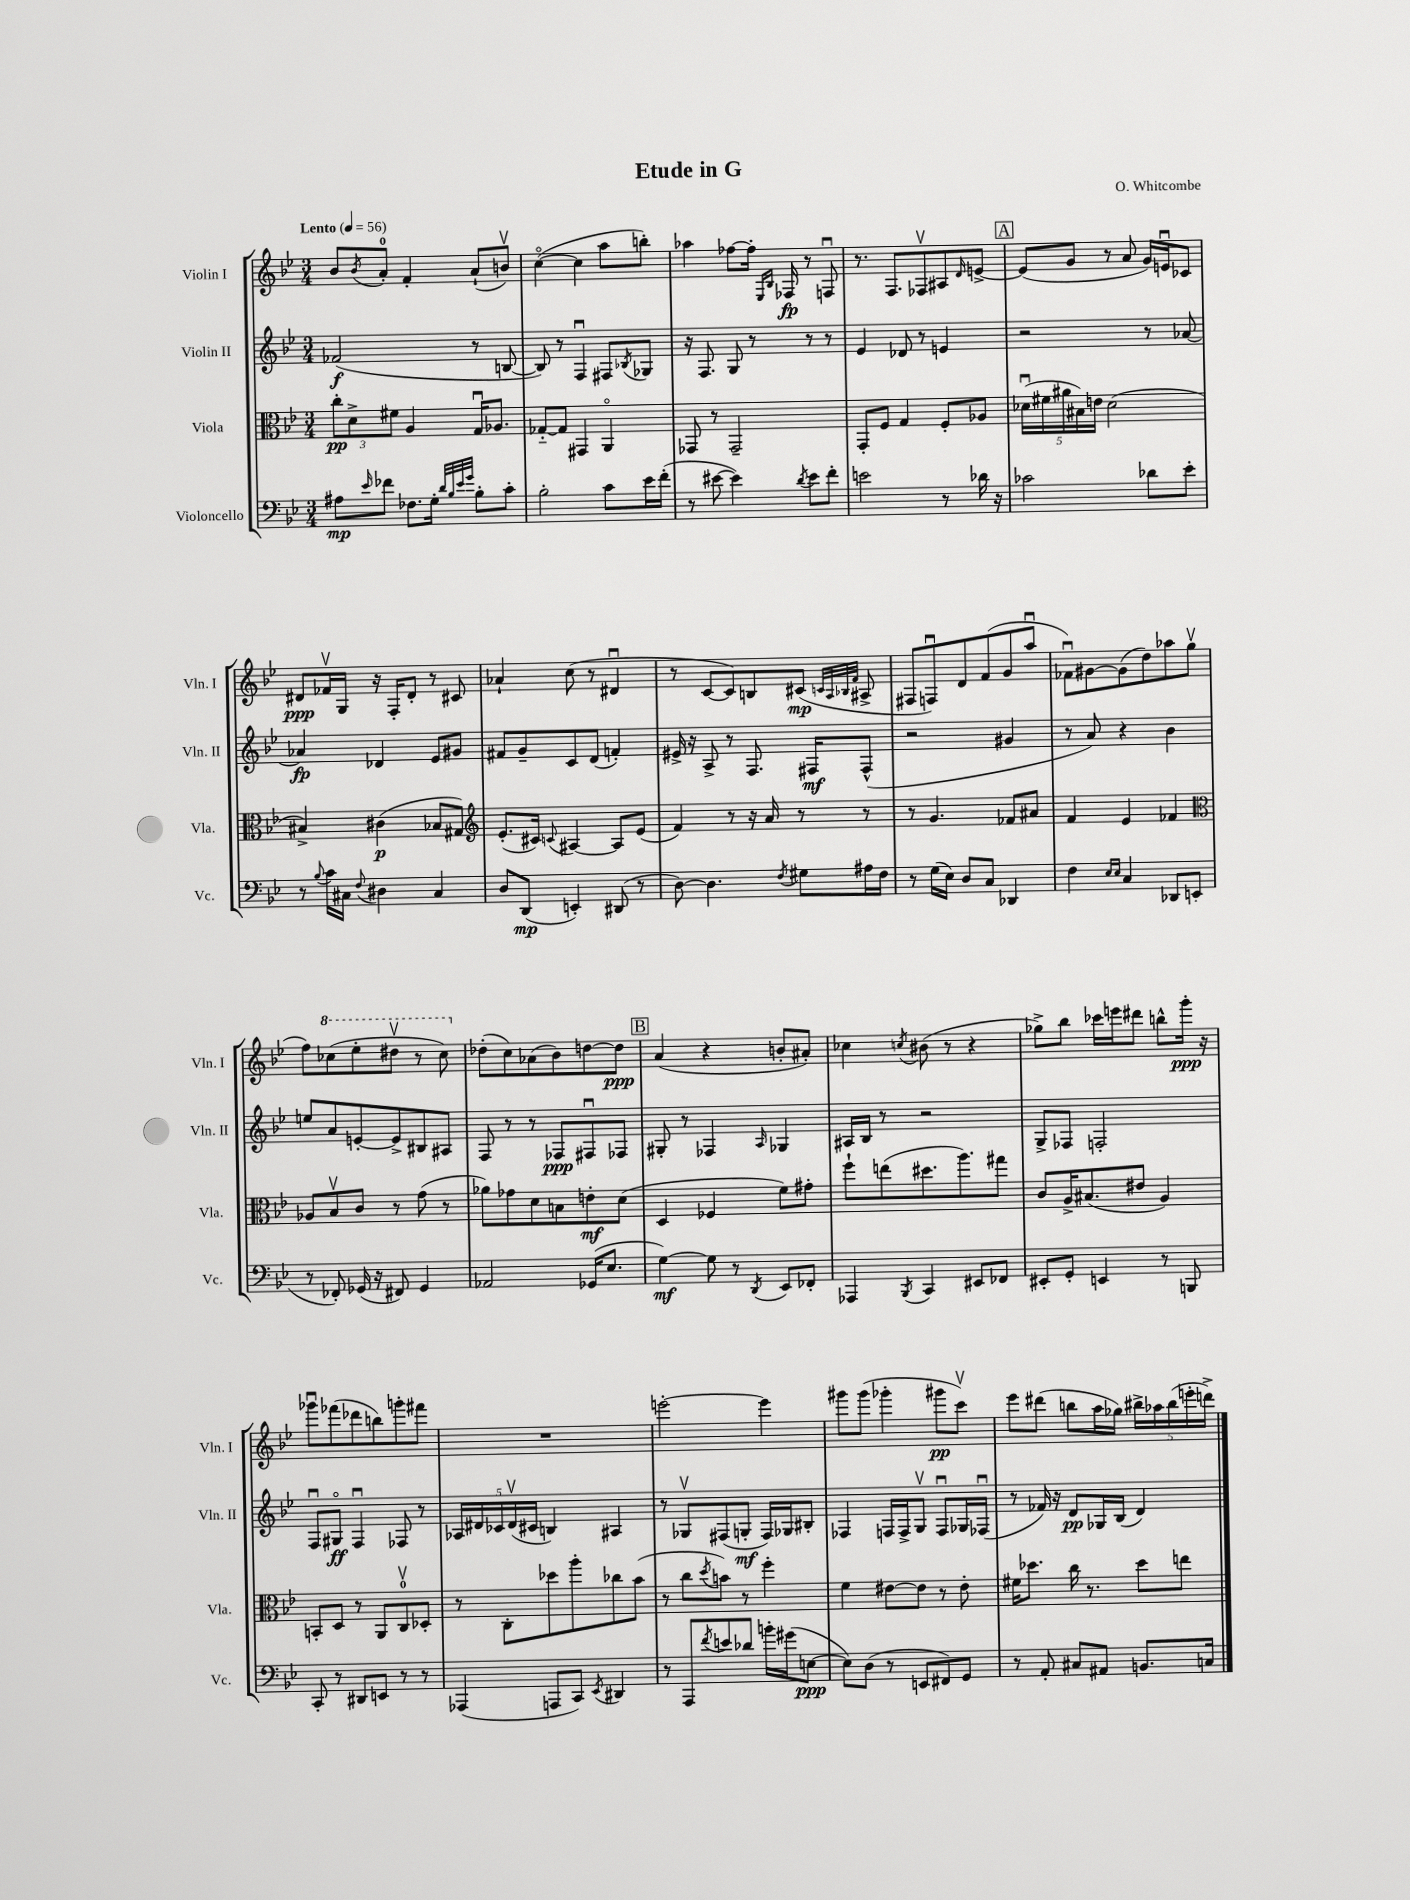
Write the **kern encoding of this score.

**kern	**kern	**kern	**kern
*staff4	*staff3	*staff2	*staff1
*clefF4	*clefC3	*clefG2	*clefG2
*k[b-e-]	*k[b-e-]	*k[b-e-]	*k[b-e-]
*M3/4	*M3/4	*M3/4	*M3/4
*MM56	*MM56	*MM56	*MM56
8A#\L	12cc'\L	(2f-/	8b-/L
.	12d^\	.	.
16qqe-/	.	.	8qb-/
8f-\J	.	.	8a'/J
.	12f#\J	.	.
8.F-\L	4A/	.	4f'/
16G'\Jk	.	.	.
32qqd/LLL	.	.	.
32qqB-/	.	.	.
32qqe-/	.	.	.
32qqg/JJJ	.	.	.
8B-'\L	16Gu/LK	8r	(8a`/L
.	8.A-/J	.	.
8c'\J	.	[8B/	8bv/J)
=	=	=	=
2B-'\	[8G-'~/L	8B/])	([4cco\
.	8G-/]J	8r	.
.	4GG#/	4Fu/	4cc\]
8c\L	4AAo/	8F#/L	8aa\L
.	.	8qB-/	.
16e-\L	.	8G-/J	8bb'\J)
(16f'\JJ	.	.	.
=	=	=	=
8r	8GG-/	16r	4aa-\
.	.	8.F/	.
[8e#\	8r	.	.
4e#\])	2GG-~/	8G/	[8ff-\L
.	.	8r	16ff-'\]Jk
.	.	.	16qqE-/LL
.	.	.	16qqB-/JJ
.	.	.	16F-/
8qd/	.	.	.
8e#\L	.	8r	8r
8f'\J	.	8r	8Fu/
=	=	=	=
2e\	8GG'/L	4e-/	8.r
.	8F/J	.	.
.	.	.	8.F/L
.	4G/	8d-/	.
.	.	8r	8F-v/
8r	8F'/L	4e/	8A#/
.	.	.	16qqd/
16d-\	8A-/J	.	[8e^/J
16r	.	.	.
=	=	=	=
2c-\	(20d-u\LL	2r	(8e/]L
.	20f#\	.	.
.	20a#\	.	.
.	.	.	8g/J
.	20B#\)	.	.
.	20e\JJ	.	.
.	(2d-\	.	8r
.	.	.	8a/
8d-\L	.	8r	16g/LL)
.	.	.	16eu/J
8e-'\J	.	[8a-/	8c-/J
=	=	=	=
8r	4B#^/)	4a-/]	8d#/L
8qqB-/	.	.	.
16c\LL	.	.	16f-v/L
16C#\JJ	.	.	16G/JJ
8qqF/	.	.	.
4D#\	(4c#\	4d-/	16r
.	.	.	16F'/LK
.	.	.	8d#'/J
4C#/	8B-/L	8e-/L	8r
.	8G#/J)	8g#/J	8c#/
=	=	=	=
*	*clefG2	*	*
8D/L	(8.e-'/L	8f#/L	4a-`/
(8DD/J	.	8g~/	.
.	16c#/Jk)	.	.
.	8qqc/	.	.
4EE'/)	[4A#/	8c/	(8cc\
.	.	(8d/J	8r
(8DD#/	8A#/]L	4f'/)	4d#u/
8r	(8e-/J	.	.
=	=	=	=
[8D\)	4f/)	16e#^/	8r
.	.	16r	.
4.D\]	.	8A^/	[8c/L
.	8r	8r	8c/])
.	16r	8.F/	8B/
.	16a/	.	.
8qF/	.	.	.
8G#\L	8r	.	(8c#/J
.	.	16F#/LK	.
.	.	.	32qqc/LLL
.	.	.	32qqA/
.	.	.	32qqB-/
.	.	.	32qqf/JJJ
16A#\L	8r	(8F#^^/J	8A#^/
16F\JJ	.	.	.
=	=	=	=
8r	8r	2r	8F#/L
(16G\LL	4.g/	.	8Fu/)
16E-\JJ)	.	.	.
8D/L	.	.	8d/
8C/J	.	.	(8f/
4DD-/	8f-/L	4g#/	8g/
.	8a#/J	.	8aau/J
=	=	=	=
4F\	4f/	8r	8f-u\L)
.	.	8a/)	[8g#\
16qqE-/LL	.	.	.
16qqE-/JJ	.	.	.
4C/	4e-/	4r	(8g#\]
.	.	.	8dd\)
8DD-/L	4f-/	4b-\	8aa-\
(8EE/J	.	.	(8ggv\J
=	=	=	=
*	*clefC3	*	*
8r	8A-/L	8ee/L	8ff\L)
8FF-'/)	8B-v/	8a/	(8ccc-\
(16GG-/	8c/J	[8e'/	8eee-'\
16r	.	.	.
8FF#/)	8r	8e^/]	8ddd#v\J
4GG-/	(8g\	8B#/	8r
.	8r	8A#/J	8ccc-\)
=	=	=	=
2AA-/	8a-\L)	8F/	(8dd-'\L
.	8g-\	8r	8cc\)
.	8d\	8r	(8a-\
.	8B\	8F-/L	8b-\)
(16GG-/LK	8e'\	8F#u/	[8dd\
8.E-/J	.	.	.
.	(8d\J	8F-/J	8dd\]J
=	=	=	=
[4G\)	4D/	8G#'/	(4a/
.	.	8r	.
8G\]	4F-/	4F-/	4r
8r	.	.	.
8qDD/	.	16qqA/	.
8EE-/L	8f\L)	4G-/	8b'/L
8FF-'/J	8g#'\J	.	8a#'/J)
=	=	=	=
4AAA-/	8ff`\L	16A#/LL	4cc-\
.	.	16B-/JJ	.
.	(8ee\	8r	.
8qBBB-/	.	.	8qcc/
4CC/	8.dd#\	2r	(8b#\
.	.	.	8r
.	8.aa\)	.	.
8EE#/L	.	.	4r
8FF-/J	8gg#\J	.	.
=	=	=	=
8EE#'/L	8c/L	8G^/L	8gg-^\L)
8GG'/J	16A^/K	8F-/J	8bb-\J
.	(8.B#/	.	.
4EE/	.	2F'/	16ccc-\LL
.	.	.	16eee\J
.	8e#/J	.	8ddd#\J
8r	4A/)	.	8bb^^\L
8BBB/	.	.	16ggg'\Jk
.	.	.	16r
=	=	=	=
8CC'/	8BB'/L	8Fu/L	8ggg-u\L
8r	8D/J	8G#o/J	(8fff-\
8DD#/L	8r	4Fu/	8ddd-\
8EE/J	8AA/L	.	8bb\)
8r	8Cv/	8F-/	8ggg'\
8r	8D-'/J	8r	8fff#\J
=	=	=	=
(4AAA-/	8r	20A-/LL	2.r
.	.	20d#/	.
.	.	20c-/	.
.	8C'\L	.	.
.	.	(20d#v/	.
.	.	20c#/JJ	.
8AAA/L	8dd-\	4B/)	.
8CC/J)	8aa'\	.	.
8qEE-/	.	.	.
4DD#/	8cc-\	4A#/	.
.	(8b-\J	.	.
=	=	=	=
8r	8r	8r	[2eee'\
8AAA/L	8cc\L	8G-v/L	.
8qf/	8qdd/	.	.
8e/	8b\J)	(8F#/	.
8d-/J	8r	8G'/J	.
16b'\LL	4ff'\	16F#/LL)	4eee\]
(16g#\J	.	16G-/J	.
[8E\J	.	8B#'/J	.
=	=	=	=
8E\]L)	4f\	4F-/	8ggg#\L
(8D\J	.	.	(8ggg#\J
8r	[8e#\L	16F/LL	4ggg-'\
.	.	16F^/J	.
8EE/L	8e#\]J	8Gv/J	.
8FF#/)	8r	8Fu/L	8ggg#\L
8GG/J	8e#'\	16G-/L	8cccv\J)
.	.	(16F-u/JJ	.
=	=	=	=
8r	16f#\LK	8r	8eee-\L
.	8.dd-\J	.	.
8AA'/	.	16f-/)	(8ddd#\J
.	.	16r	.
8C#/L	16cc\	8d/L	8bb\L
.	8.r	.	.
8AA#/J	.	16G-/L	16aa\L
.	.	(16B-/JJ	16gg-\JJ)
8.BB/L	8dd-\L	4d/)	20bb#^\LL
.	.	.	20aa-\
.	.	.	(20bb#\
.	8ee\J	.	.
.	.	.	20eee'\
16C/Jk	.	.	.
.	.	.	20ddd^\JJ)
==	==	==	==
*-	*-	*-	*-
